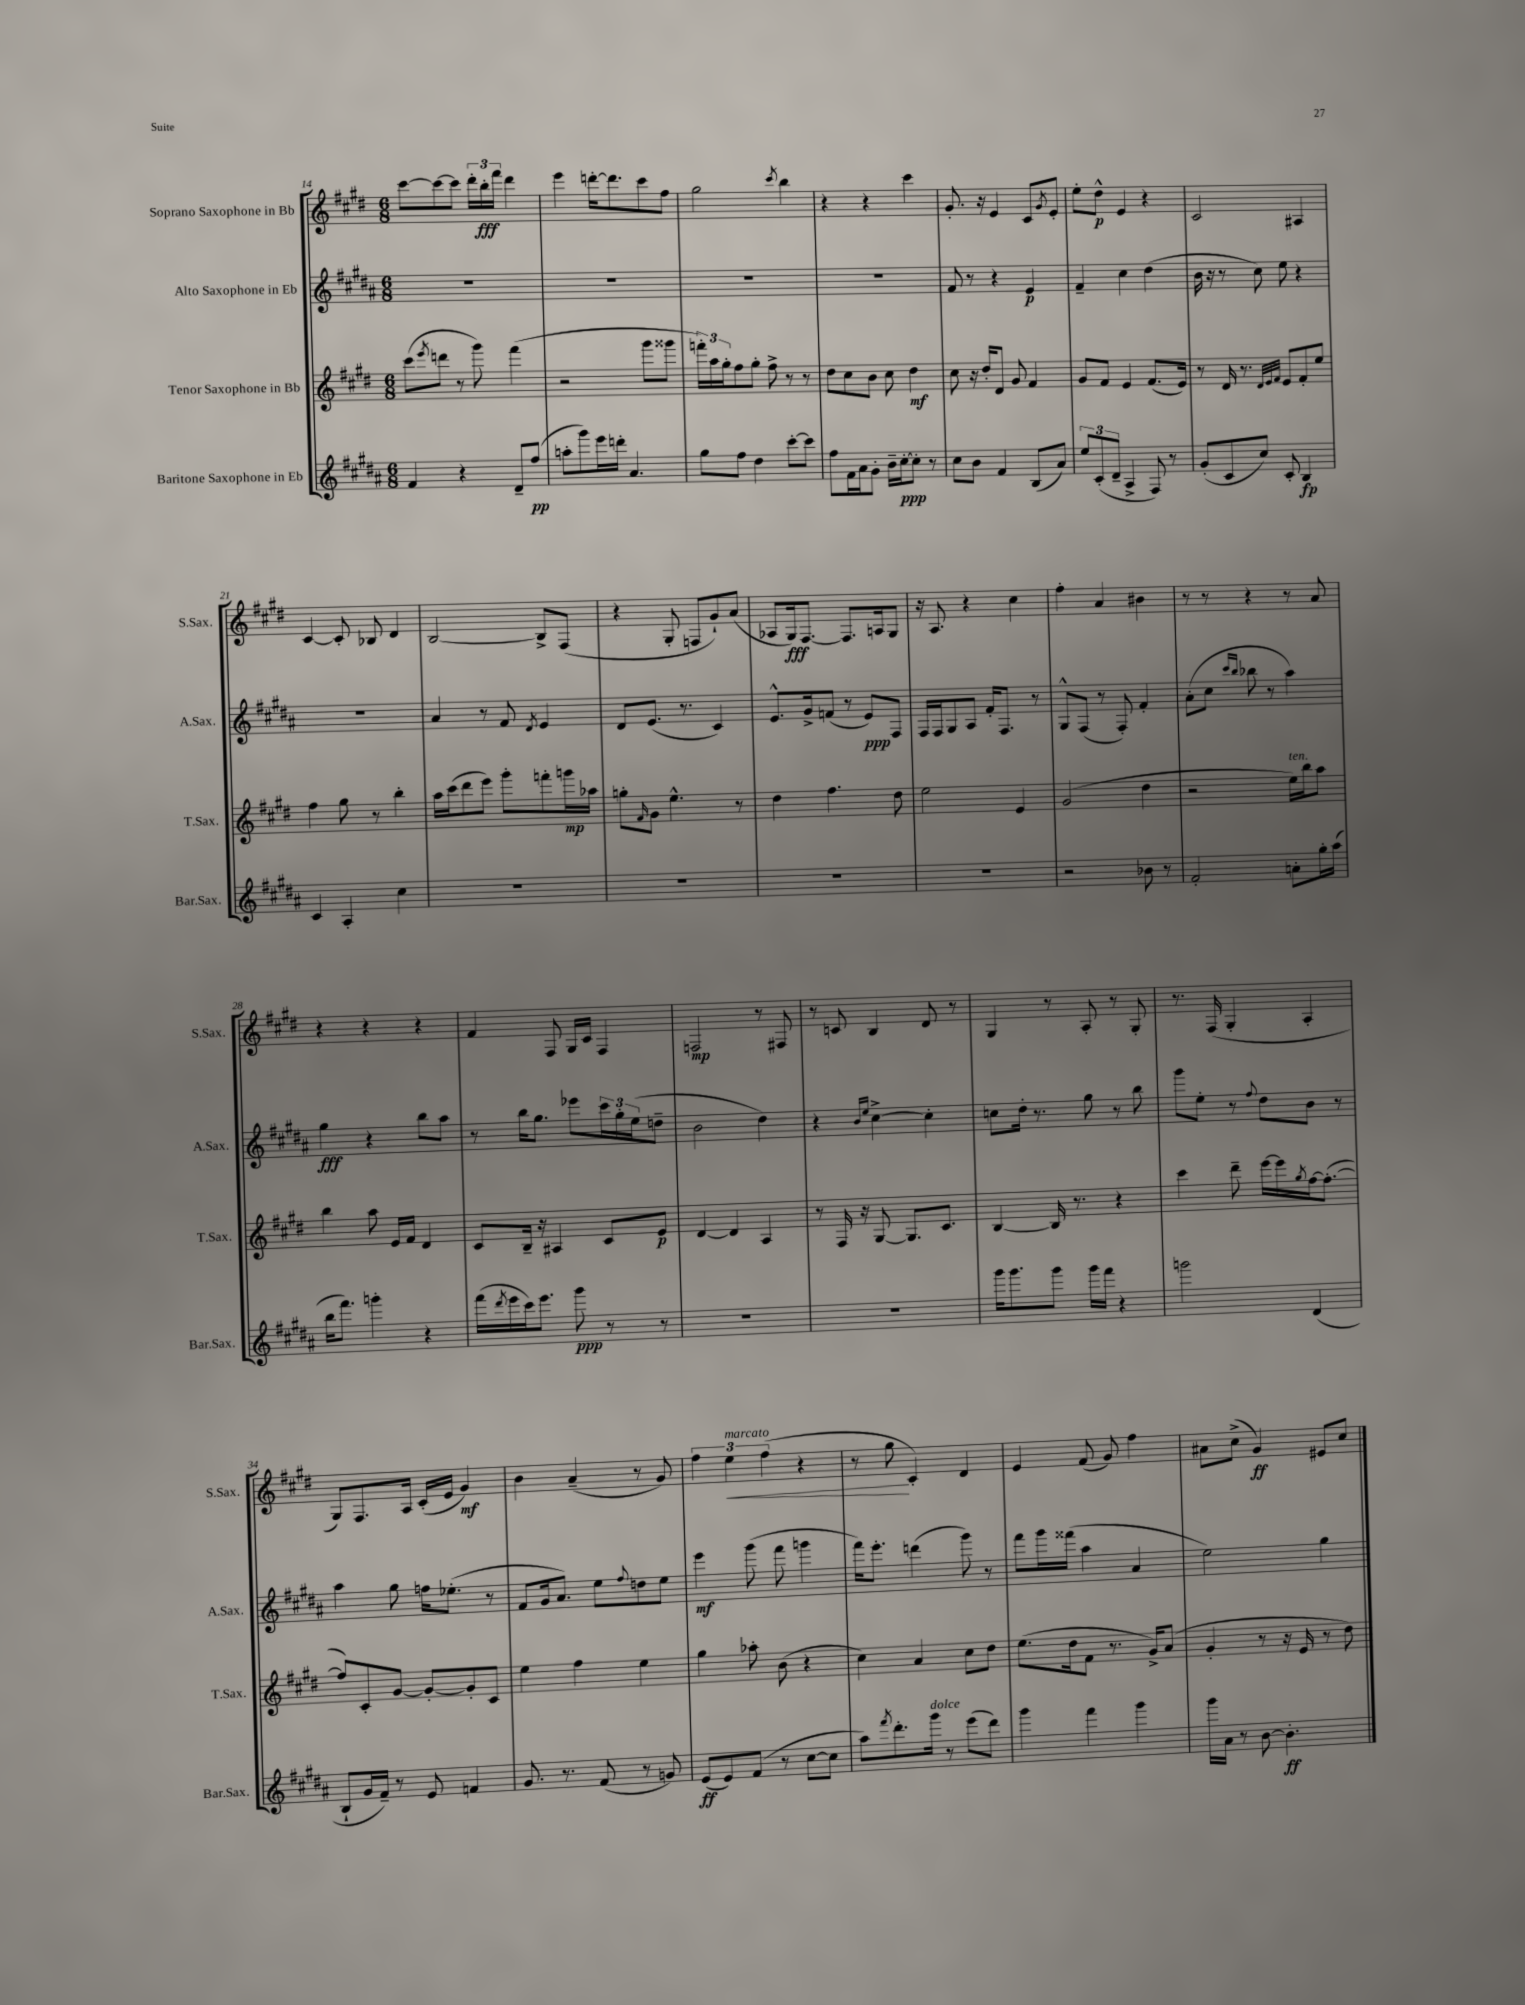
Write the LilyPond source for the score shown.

<<
\new StaffGroup <<
\new Staff = "s0" \with { instrumentName = "Soprano Saxophone in Bb" shortInstrumentName = "S.Sax." } {
    \clef treble \key e \major \numericTimeSignature \time 6/8
    cis'''8~ cis'''8~ cis'''8 \tuplet 3/2 { dis'''16-. b''16-.\fff fis'''16 } dis'''4 |
    e'''4 d'''16~-. d'''8. cis'''8 fis''8 |
    gis''2 \acciaccatura { cis'''8 } b''4 |
    r4 r4 cis'''4 |
    gis'8.-. r16 e'4 cis'8 \acciaccatura { gis'8 } e'8-. |
    e''8-. dis''8-^\p e'4 r4 |
    cis'2 ais4 |
    cis'4~ cis'8-. bes8 dis'4 |
    b2~ b8-> fis8( |
    r4 gis8-. f8 gis'8-!) a'8( |
    aes8 gis16\fff) fis8.~ fis8. a16 gis8 |
    r16 a8. r4 cis''4 |
    fis''4-. a'4 bis'4 |
    r8 r8 r4 r8 a'8 |
    r4 r4 r4 |
    fis'4 fis8 gis16 cis'16 fis4 |
    f2\mp r8 fis8 |
    r8 c'8 b4 dis'8 r8 |
    gis4 r8 a8-. r8 gis8-. |
    r8. fis16( gis4-. a4-. |
    gis8) fis8. a16 cis'16-.( e'16 gis'4\mf) |
    b'4 a'4--( r8 gis'8) |
    \tuplet 3/2 { fis''4 e''4\<^\markup { \italic "marcato" } fis''4( } r4 |
    r8 gis''8\! cis'4-.) dis'4 |
    e'4 fis'8( gis'8) fis''4 |
    ais'8 cis''8->( gis'4\ff) eis'8 cis''8 \bar "|." |
}
\new Staff = "s1" \with { instrumentName = "Alto Saxophone in Eb" shortInstrumentName = "A.Sax." } {
    \clef treble \key b \major \numericTimeSignature \time 6/8
    R2. |
    R2. |
    R2. |
    R2. |
    fis'8 r8 r4 e'4\p |
    fis'4-- cis''4 dis''4( |
    b'16 r16 r8 cis''8) e''8 r4 |
    R2. |
    ais'4 r8 fis'8 \acciaccatura { dis'8 } e'4 |
    dis'8 e'8.( r8. cis'4) |
    e'8.-^ gis'16-> f'8( r8 e'8\ppp) fis8 |
    fis16 fis16 gis8 ais8 fis'16-. fis8. r8 |
    gis8-^ fis8( r8 fis8-.) fis'4-. |
    ais'8-.( cis''8 \grace { cis'''16 b''16 } bes''8 r8 ais''4) |
    gis''4\fff r4 b''8 ais''8 |
    r8 b''16 gis''8. ees'''8 \tuplet 3/2 { cis'''16 gis''16-. e''16( } d''8-- |
    b'2 dis''4) |
    r4 \grace { b'16 e''16 } cis''4~-> cis''4-. |
    c''8 dis''16-. r8. gis''8 r8 b''8 |
    gis'''8 e''8-. r8 \appoggiatura { fis''8 } dis''8 b'8 r8 |
    ais''4 gis''8 f''16 ees''8.-.( r8 |
    fis'8 gis'16 ais'8.) e''8 \appoggiatura { fis''8 } d''8 e''8 |
    e'''4\mf gis'''8( fis'''8 g'''4 |
    fis'''16) e'''8.-. d'''4( gis'''8) r8 |
    fis'''8 gis'''16 fisis'''16( ais''4 ais'4 |
    e''2) gis''4 \bar "|." |
}
\new Staff = "s2" \with { instrumentName = "Tenor Saxophone in Bb" shortInstrumentName = "T.Sax." } {
    \clef treble \key e \major \numericTimeSignature \time 6/8
    cis'''8( \acciaccatura { e'''8 } d'''8 r8 gis'''8) fis'''4( |
    r2 gis'''8 gisis'''8 |
    \tuplet 3/2 { f'''16-.) a''16 gis''16-. } fis''8 gis''8-. fis''8-> r8 r8 |
    dis''8 cis''8 b'8 cis''8 dis''4\mf |
    cis''8 r16 dis''16-. dis'8 gis'8 fis'4 |
    gis'8 fis'8 e'4 fis'8.( e'16) |
    r8 dis'16 r8. \grace { dis'32 e'32 fis'32 } e'8 fis'8-. e''8 |
    fis''4 gis''8 r8 b''4-. |
    a''16 cis'''16( dis'''8 e'''8) gis'''8-. f'''8-. g'''16\mp aes''16 |
    g''8-. \grace { fis'16 } gis'8 e''4.-^ r8 |
    dis''4 fis''4. dis''8 |
    e''2 e'4 |
    gis'2( dis''4 |
    r2 e''16^\markup { \italic "ten." }) b''16 a''8 |
    b''4 a''8 e'16 fis'16 dis'4 |
    cis'8 b16-- r16 ais4 cis'8 e'8\p |
    dis'4~ dis'4 a4 |
    r8 fis16 r16 gis8~ gis8. cis'8. |
    b4~ b16 r8. r4 |
    cis'''4 dis'''8-- e'''16~ e'''16 \acciaccatura { gis''8 } fis''16~ fis''8.~-.( |
    fis''8) cis'8-. gis'8~ gis'8~-. gis'8-. cis'8 |
    e''4 fis''4 e''4 |
    gis''4 aes''8-. b'8( r4 |
    cis''4) a'4 cis''8 dis''8 |
    e''8.( dis''16 fis'8 r8. gis'16->) a'8( |
    gis'4-. r8 r16 e'16 r8 dis''8) \bar "|." |
}
\new Staff = "s3" \with { instrumentName = "Baritone Saxophone in Eb" shortInstrumentName = "Bar.Sax." } {
    \clef treble \key b \major \numericTimeSignature \time 6/8
    fis'4 r4 dis'8-- fis''8\pp( |
    a''8-. gis'''8) e'''16 d'''16-. ais'4. |
    gis''8 fis''8 dis''4 cis'''8~-. cis'''8 |
    fis''8 fis'16 ais'16 gis'8-. b'16-- cis''16~-.\ppp cis''8-. r8 |
    cis''8 b'8 fis'4 b8( ais'8) |
    \tuplet 3/2 { e''8 cis'8-.( dis'8-- } ais4-> fis8) r8 |
    gis'8-.( cis'8 cis''8) cis'8-. b4\fp |
    cis'4 ais4-. cis''4 |
    R2. |
    R2. |
    R2. |
    R2. |
    r2 bes'8 r8 |
    fis'2-. a'8-. gis''16-. ais''16( |
    b''16 fis'''8.) g'''4-. r4 |
    fis'''16( \acciaccatura { dis'''8 } e'''16 cis'''16) e'''8. gis'''8\ppp r8 r8 |
    R2. |
    R2. |
    gis'''16 gis'''8. gis'''8 gis'''16 fis'''16 r4 |
    g'''2 dis'4( |
    b8-! gis'16 fis'16--) r8 e'8 f'4 |
    gis'8. r8. fis'8( r8 g'8) |
    e'8\ff( e'8) fis'8( r8 cis''8~ cis''8 |
    ais''8) \acciaccatura { fis'''8 } dis'''8.-. gis'''16^\markup { \italic "dolce" } r8 e'''8( dis'''8) |
    gis'''4 fis'''4 gis'''4 |
    gis'''16 ais'16 r8 b'8~ b'4.-.\ff \bar "|." |
}
>>
>>
\layout { \context { \Score currentBarNumber = #14 } }
